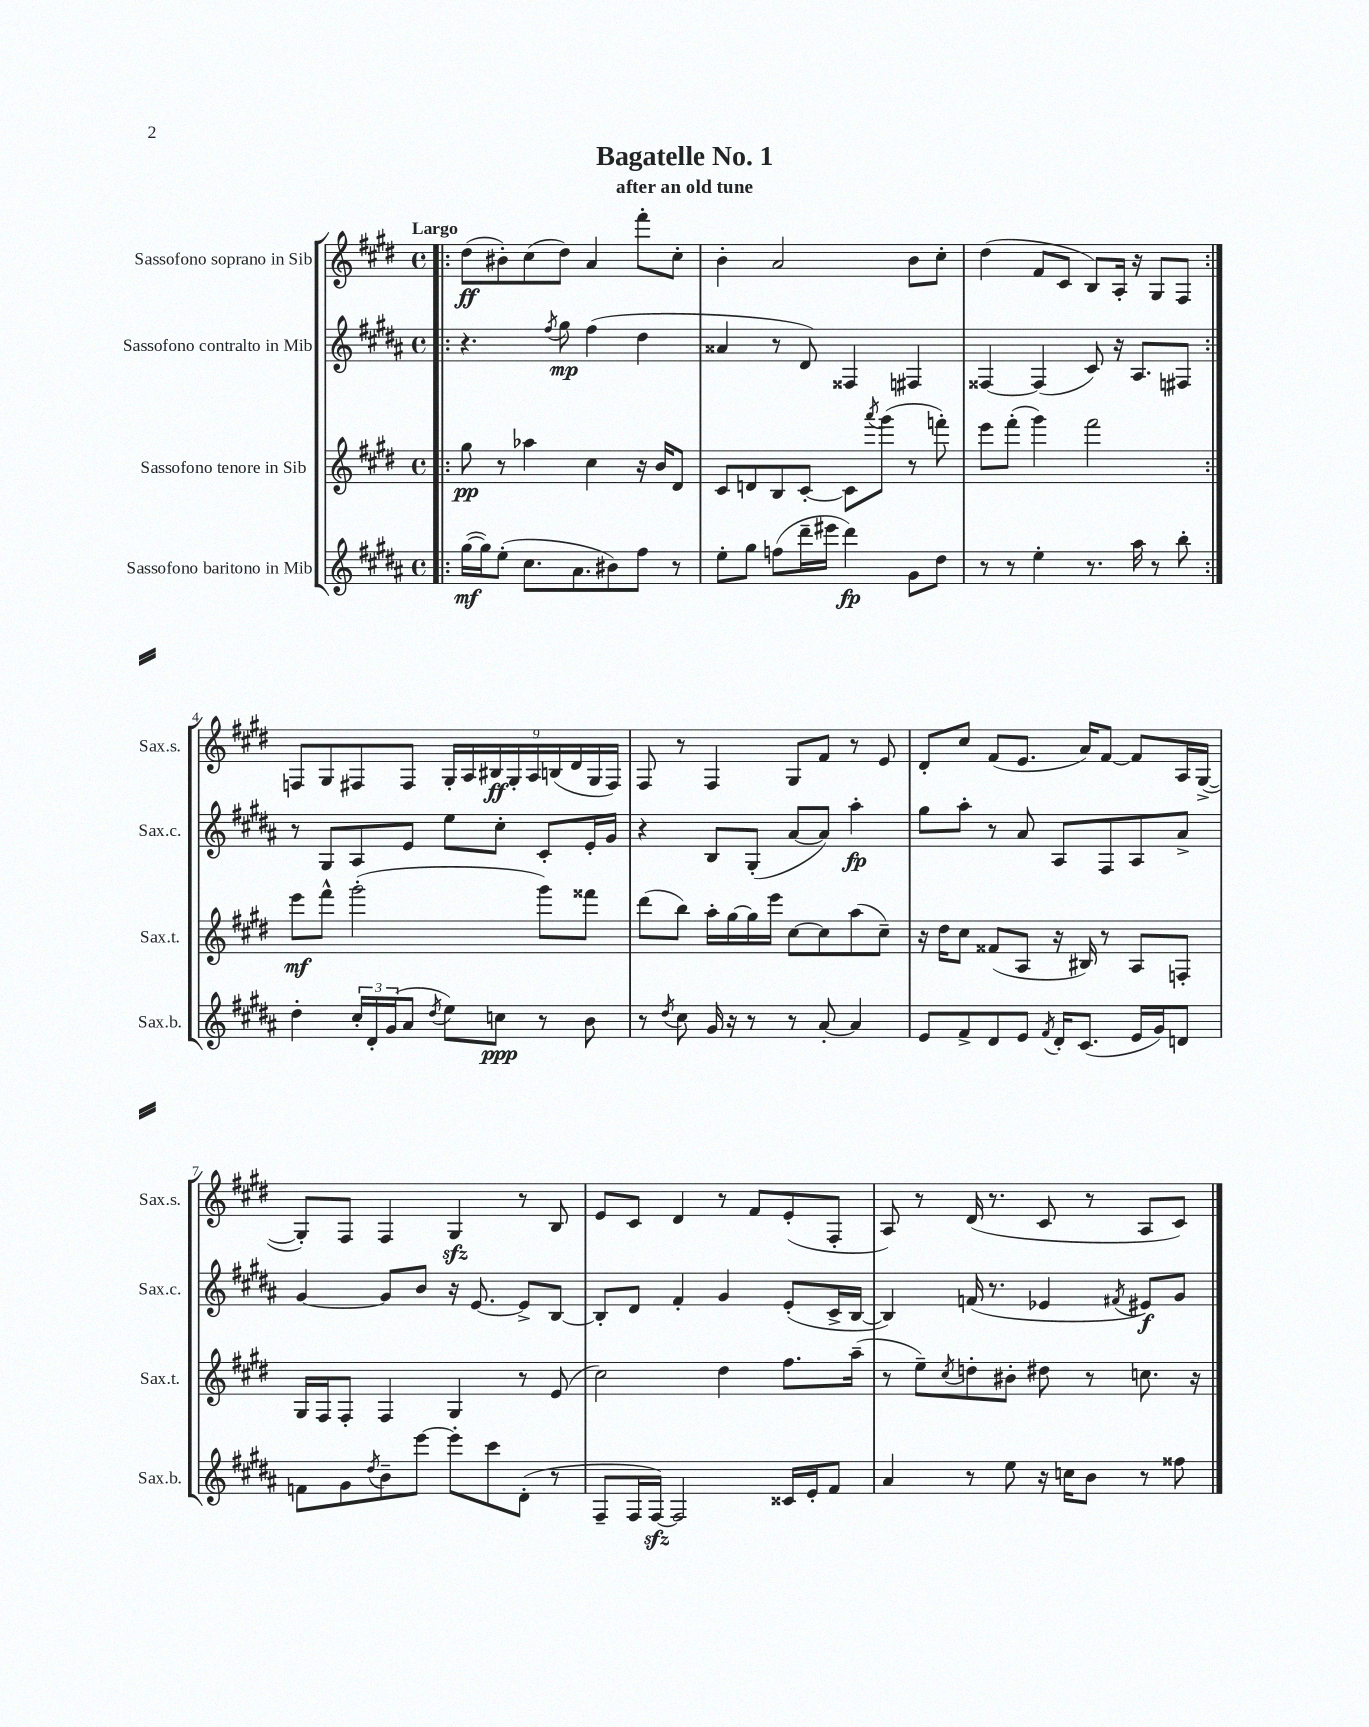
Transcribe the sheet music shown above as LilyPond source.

\header { title = "Bagatelle No. 1" subtitle = "after an old tune" }
<<
\new StaffGroup <<
\new Staff = "s0" \with { instrumentName = "Sassofono soprano in Sib" shortInstrumentName = "Sax.s." } {
    \clef treble \key e \major \defaultTimeSignature \time 4/4 \tempo "Largo"
    \repeat volta 2 { \bar ".|:" dis''8\ff( bis'8-.) cis''8( dis''8) a'4 fis'''8-. cis''8-. |
    b'4-. a'2 b'8 cis''8-. |
    dis''4( fis'8 cis'8 b8) a16-. r16 gis8 fis8 | }
    f8 gis8 fis8 fis8 \tuplet 9/8 { gis16-. a16 bis16\ff gis16-. a16 b16( dis'16 gis16 fis16) } |
    fis8 r8 fis4 gis8 fis'8 r8 e'8 |
    dis'8-. cis''8 fis'8( e'8. a'16) fis'8~ fis'8 a16 gis16~->( |
    gis8-.) fis8 fis4 gis4\sfz r8 b8 |
    e'8 cis'8 dis'4 r8 fis'8 e'8-.( fis8-. |
    a8) r8 dis'16( r8. cis'8 r8 a8 cis'8) \bar "|." |
}
\new Staff = "s1" \with { instrumentName = "Sassofono contralto in Mib" shortInstrumentName = "Sax.c." } {
    \clef treble \key b \major \defaultTimeSignature \time 4/4
    \repeat volta 2 { \bar ".|:" r4. \acciaccatura { fis''8 } gis''8\mp fis''4( dis''4 |
    aisis'4 r8 dis'8) fisis4 fis4 |
    fisis4~ fisis4( cis'8) r16 ais8. fis8 | }
    r8 gis8 ais8 e'8 e''8 cis''8-. cis'8-. e'16-. gis'16 |
    r4 b8 gis8-.( ais'8~ ais'8) ais''4-.\fp |
    gis''8 ais''8-. r8 ais'8 ais8 fis8 ais8 ais'8-> |
    gis'4~ gis'8 b'8 r16 e'8.~ e'8-> b8~ |
    b8-. dis'8 fis'4-. gis'4 e'8-.( cis'16-> b16~ |
    b4) f'16( r8. ees'4 \acciaccatura { fis'8 } eis'8\f) gis'8 \bar "|." |
}
\new Staff = "s2" \with { instrumentName = "Sassofono tenore in Sib" shortInstrumentName = "Sax.t." } {
    \clef treble \key e \major \defaultTimeSignature \time 4/4
    \repeat volta 2 { \bar ".|:" gis''8\pp r8 aes''4 cis''4 r16 b'16 dis'8 |
    cis'8 d'8 b8 cis'8~-. cis'8 \acciaccatura { a'''8 } gis'''8( r8 f'''8-.) |
    e'''8 fis'''8-.( gis'''4) fis'''2 | }
    e'''8\mf fis'''8-^ gis'''2-.( gis'''8) fisis'''8 |
    dis'''8( b''8) a''16-. gis''16~ gis''16 e'''16 cis''8~ cis''8 a''8( cis''8--) |
    r16 dis''16 cis''8 fisis'8( a8 r16 bis16) r8 a8 f8-. |
    gis16 fis16 fis8-. fis4 gis4 r8 e'8( |
    cis''2) dis''4 fis''8. a''16--( |
    r8 e''8--) \acciaccatura { cis''8 } d''8-. bis'8-. dis''8 r8 c''8. r16 \bar "|." |
}
\new Staff = "s3" \with { instrumentName = "Sassofono baritono in Mib" shortInstrumentName = "Sax.b." } {
    \clef treble \key b \major \defaultTimeSignature \time 4/4
    \repeat volta 2 { \bar ".|:" gis''16~\mf( gis''16) e''8-.( cis''8. ais'8. bis'8) fis''8 r8 |
    e''8-. gis''8 f''8( dis'''16-- eis'''16 dis'''4\fp) gis'8 dis''8 |
    r8 r8 e''4-. r8. ais''16 r8 b''8-. | }
    dis''4-. \tuplet 3/2 { cis''16-. dis'16-. gis'16( } ais'8 \acciaccatura { dis''8 } e''8) c''8\ppp r8 b'8 |
    r8 \acciaccatura { dis''8 } cis''8 gis'16 r16 r8 r8 ais'8~-. ais'4 |
    e'8 fis'8-> dis'8 e'8 \acciaccatura { fis'8 } dis'16-. cis'8.( e'16 gis'16) d'8 |
    f'8 gis'8 \acciaccatura { dis''8 } b'8-- e'''8~ e'''8-. cis'''8 dis'8-.( r8 |
    fis8-- fis16 fis16~\sfz) fis2 cisis'16 e'16-. fis'8 |
    ais'4 r8 e''8 r16 c''16 b'8 r8 fisis''8 \bar "|." |
}
>>
>>
